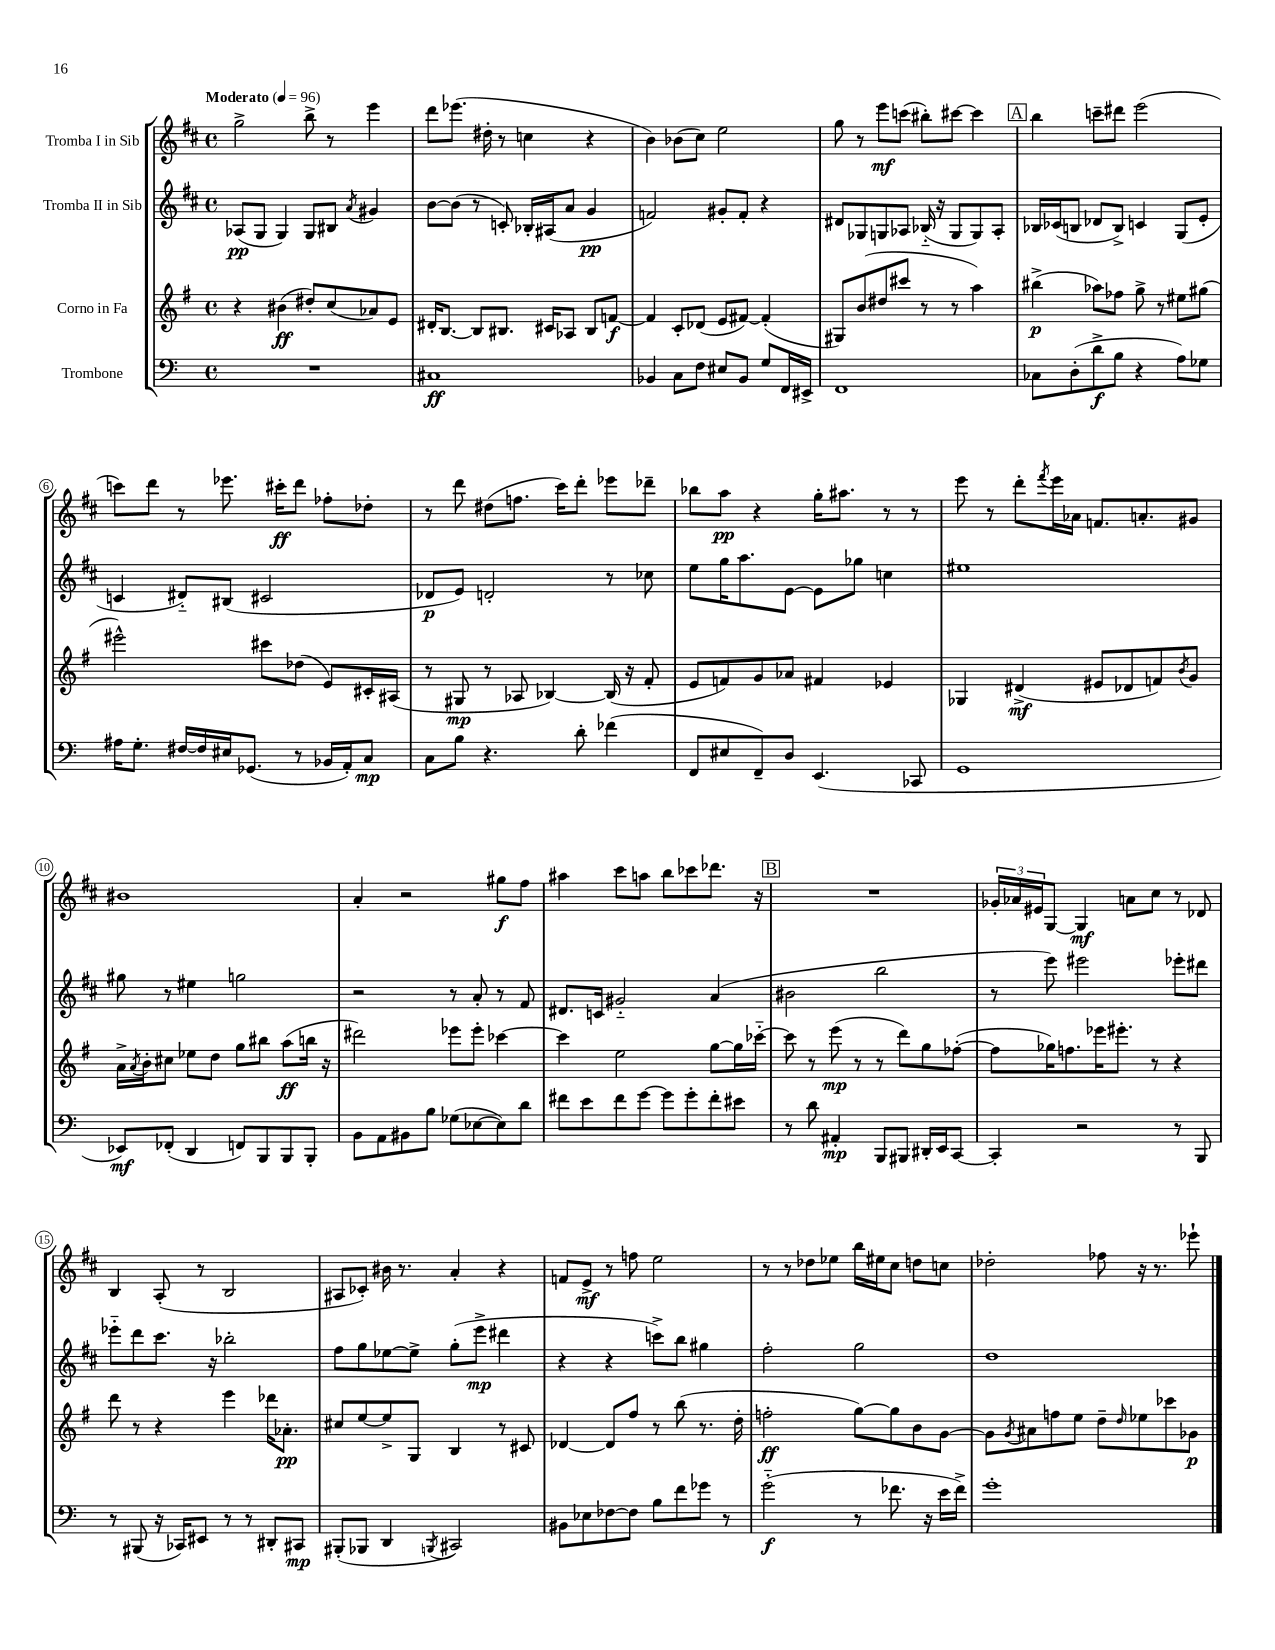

**kern	**kern	**kern	**kern
*staff4	*staff3	*staff2	*staff1
*clefF4	*clefG2	*clefG2	*clefG2
*k[]	*k[f#]	*k[f#c#]	*k[f#c#]
*M4/4	*M4/4	*M4/4	*M4/4
*met(c)	*met(c)	*met(c)	*met(c)
*MM96	*MM96	*MM96	*MM96
1r	4r	(8A-	2gg^
.	.	8G	.
.	(4b#	4G)	.
.	8dd#')	8G	8bb^
.	(8cc	8B#	8r
.	.	8qa	.
.	8a-)	4g#	4eee
.	8e	.	.
=	=	=	=
1C#	16d#'	[8b	8ddd
.	[8.B	.	.
.	.	(8b]	(8.eee-
.	8B]	8r	.
.	.	.	16dd#'
.	8.B#	8c')	8r
.	.	16B-'	4cc
.	16c#	(16A#	.
.	8A-	8a	.
.	8B#	4g	4r
.	[8f	.	.
=	=	=	=
4BB-	4f]	2f)	4b)
8C	8c'	.	(8b-
8F	(8d-	.	8cc#)
8E#	8e	8g#'	2ee
8BB-	[8f#)	8f'	.
8G	(4f#']	4r	.
16FF	.	.	.
16EE#^	.	.	.
=	=	=	=
1FF	8G#)	8d#	8gg
.	(8b	8G-	8r
.	8dd#	8G	8eee
.	8ccc#	8A-	(8ccc
.	8r	(16B-'~	8bb#')
.	.	16r	.
.	8r	8G	[8ccc#
.	4aa)	8G)	4ccc#]
.	.	8A-'	.
=	=	=	=
8C-	(4bb#^	16B-	4bb
.	.	(16c-	.
(8D'	.	8B	.
8d^	8aa-)	8d-	8ccc~
8B	8ff-	8B^)	8ddd#
4r	8gg^	4c	(2eee
.	8r	.	.
8A)	8ee#	(8G	.
8G-	(8gg#	8e'	.
=	=	=	=
16A#	2eee#^^)	4c	8ccc)
8.G'	.	.	.
.	.	.	8ddd
[16F#	.	8d#'~)	8r
16F#]	.	.	.
16E#	.	(8B#	8.eee-
(8.GG-	.	.	.
.	8ccc#	2c#	.
.	.	.	16ccc#'
8r	(8dd-	.	8ddd
16BB-	8e)	.	8ff-'
16AA')	.	.	.
8C	16c#'	.	8dd-'
.	(16A#	.	.
=	=	=	=
8C	8r	8d-	8r
8B	8G#	8e)	8ddd
4.r	8r	2d'	(8dd#
.	8A-	.	8.ff
.	[4B-)	.	.
.	.	.	16ccc#)
8d'	.	.	8ddd'
(4f-	(16B-]	8r	8eee-
.	16r	.	.
.	8f#'	8cc-	8ddd-~
=	=	=	=
8FF	8e	8ee	8bb-
8E#	8f)	16gg	8aa
.	.	8.aa	.
8FF~)	8g	.	4r
8D	8a-	[8e	.
(4.EE	4f#	8e]	16gg'
.	.	.	8.aa#
.	.	8gg-	.
.	4e-	4cc	8r
8CC-	.	.	8r
=	=	=	=
1GG	4G-	1ee#	8eee
.	.	.	8r
.	(4d#^	.	8ddd'
.	.	.	8qfff#
.	.	.	16eee
.	.	.	16a-
.	8e#	.	8.f
.	8d-	.	.
.	.	.	8.a'
.	8f)	.	.
.	8qb	.	.
.	8g	.	8g#
=	=	=	=
8EE-)	16a^	8gg#	1b#
.	8qa	.	.
.	16b'	.	.
(8FF-'	8cc#	8r	.
4DD	8ee-	4ee#	.
.	8dd	.	.
8FF)	8gg	2gg	.
8BBB	8bb#	.	.
8BBB	(8aa	.	.
8BBB'	16bb	.	.
.	16r	.	.
=	=	=	=
8BB	2ddd#)	2r	4a'
8AA	.	.	.
8BB#	.	.	2r
8B	.	.	.
(8G-	8eee-	8r	.
[8E-	8eee-'	8a'	.
8E-])	[4ccc-	8r	8gg#
8d	.	8f#	8ff#
=	=	=	=
8f#	4ccc-]	8.d#	4aa#
8e	.	.	.
.	.	16c	.
8f#	2ee	2g#'~	8ccc#
[8g	.	.	8aa
8g]	.	.	8bb
8g'	.	.	8ccc-
8f#'	[8gg	(4a	8.ddd-
8e#	16gg]	.	.
.	[16ccc-'~	.	16r
=	=	=	=
8r	8ccc-]	2b#	1r
8d	8r	.	.
4AA#'	(8eee	.	.
.	8r	.	.
8BBB	8r	2bb	.
8BBB#	8ddd)	.	.
16DD#'	8gg	.	.
16EE	.	.	.
[8CC	([8ff-'	.	.
=	=	=	=
4CC']	8ff-]	8r	24g-'
.	.	.	24a-
.	.	.	24e#
.	16gg-)	8eee)	[8G
.	8.ff	.	.
2r	.	2eee#	4G]
.	16eee-	.	.
.	8.eee#'	.	.
.	.	.	8a
.	8r	.	8cc#
8r	4r	8eee-'	8r
8BBB	.	8ddd#	8d-
=	=	=	=
8r	8ddd	8eee-'~	4B
(8BBB#	8r	8ddd	.
16r	4r	8.ccc#	(8A'
16CC-)	.	.	.
8EE#	.	.	8r
.	.	16r	.
8r	4eee	2bb-'	2B
8r	.	.	.
8DD#'	16ddd-	.	.
.	8.a-'	.	.
8CC#	.	.	.
=	=	=	=
(8BBB#'	8cc#	8ff#	8A#
8BBB-	[8ee	8gg	8c-')
4DD	8ee^]	[8ee-	16b#
.	.	.	8.r
.	8G	8ee-^]	.
8qBBB	.	.	.
2CC#)	4B	(8gg'	4a'
.	.	8eee^	.
.	8r	4ddd#	4r
.	8c#	.	.
=	=	=	=
8BB#	[4d-	4r	8f
8E-	.	.	8e^
[8F-	8d-]	4r	8r
8F-]	8ff#	.	8ff
8B	8r	8ccc^)	2ee
8f	(8bb	8bb	.
8g-	8.r	4gg#	.
8r	.	.	.
.	16dd'	.	.
=	=	=	=
(2g'~	2ff'	2ff#'	8r
.	.	.	8r
.	.	.	8dd-
.	.	.	8ee-
8r	[8gg)	2gg	16bb
.	.	.	16ee#
8.f-	8gg]	.	8cc#
.	8b	.	8dd
16r	.	.	.
16e	[8g	.	8cc
16f-^)	.	.	.
=	=	=	=
1g'	8g]	1dd	2dd-'
.	8qg	.	.
.	8a#	.	.
.	8ff	.	.
.	8ee	.	.
.	8dd~	.	8ff-
.	16qqdd	.	.
.	8ee-	.	16r
.	.	.	8.r
.	8ccc-	.	.
.	8g-	.	8eee-`
==	==	==	==
*-	*-	*-	*-
